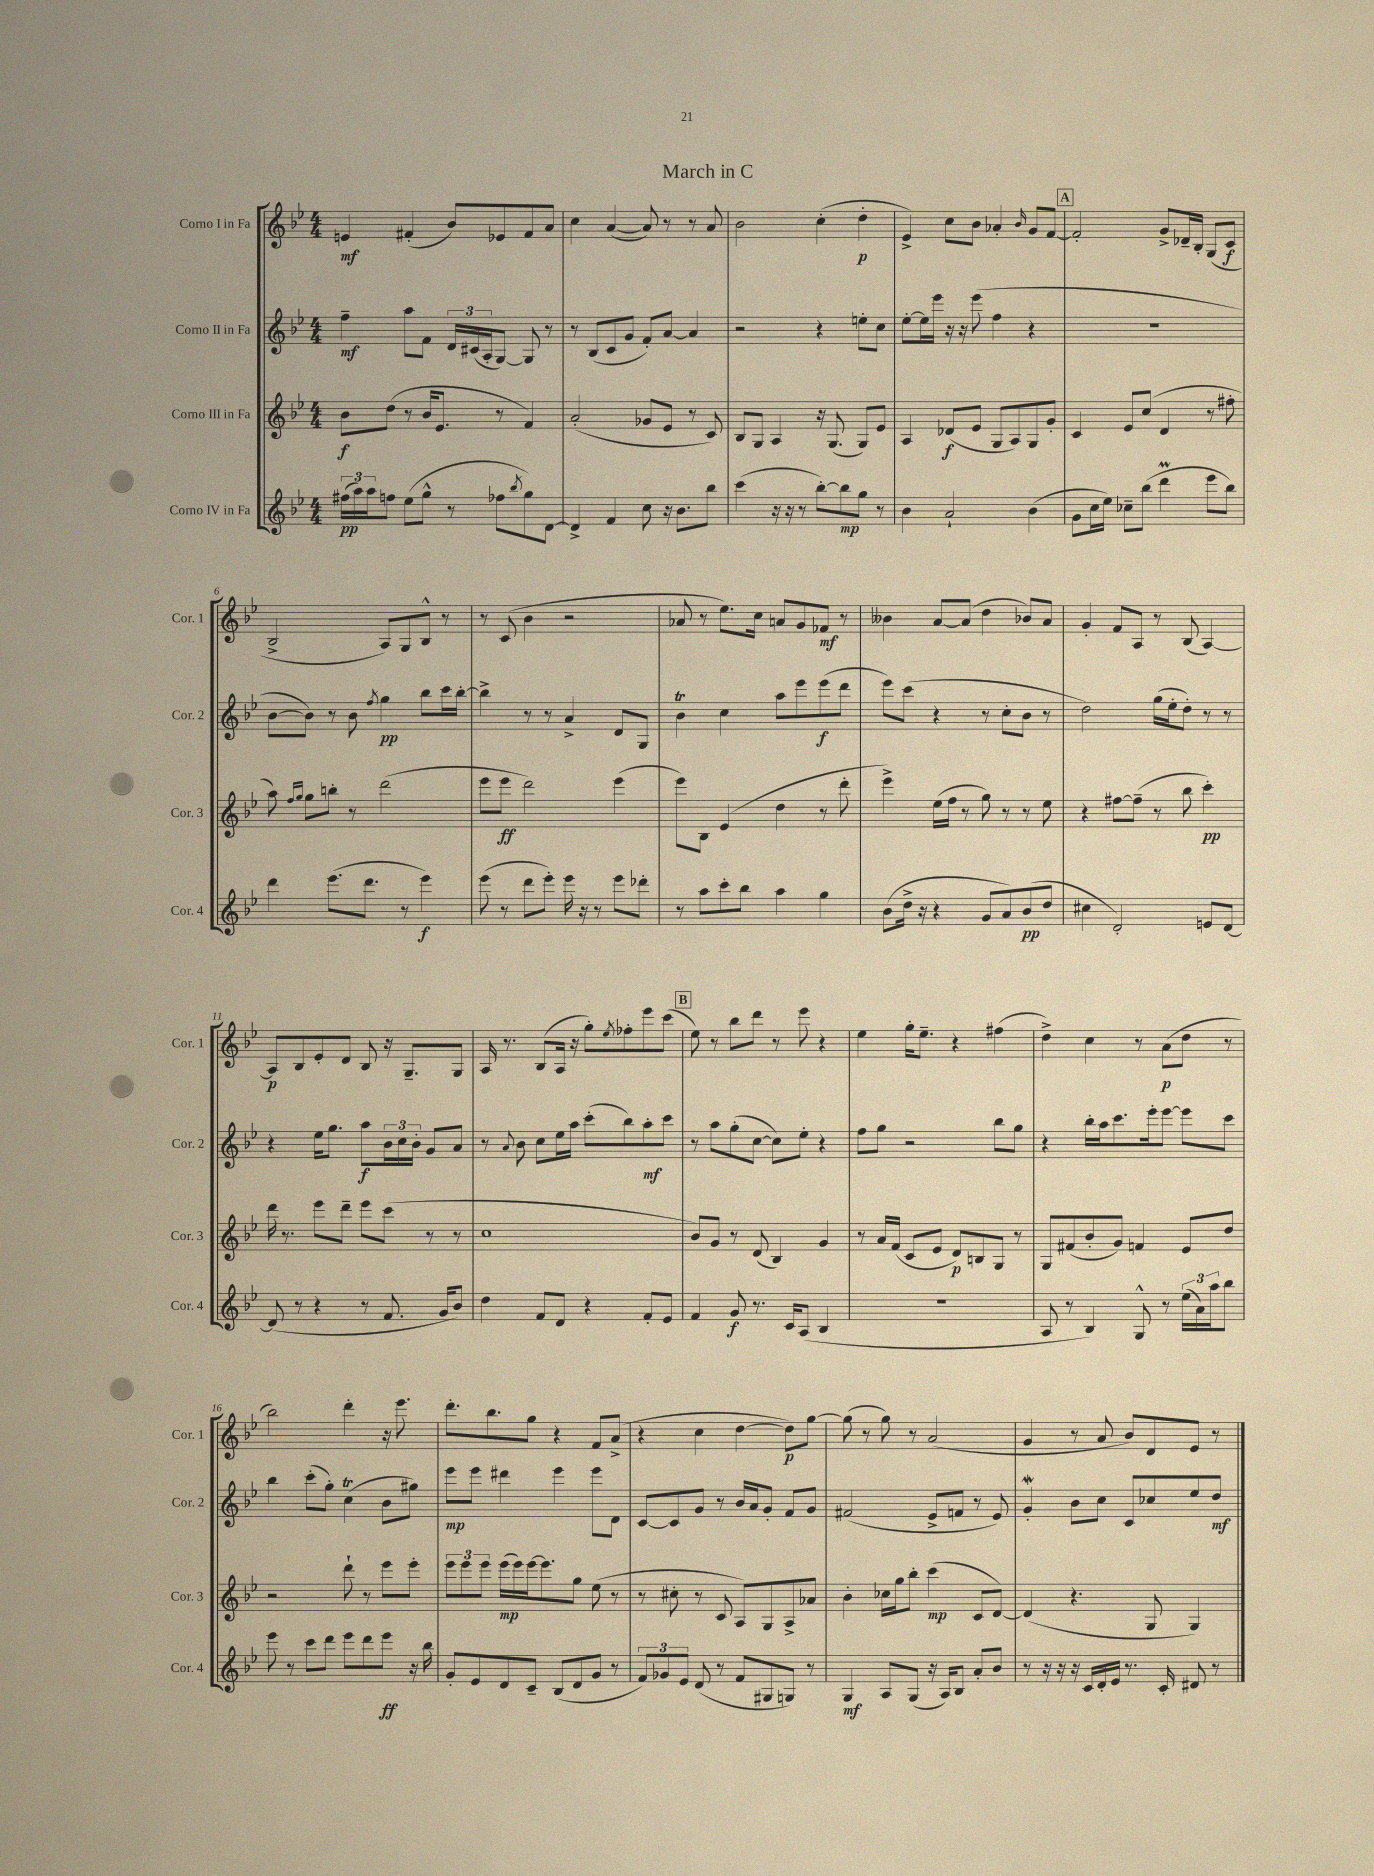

**kern	**dynam	**kern	**dynam	**kern	**dynam	**kern	**dynam
*part4	*part4	*part3	*part3	*part2	*part2	*part1	*part1
*staff4	*staff4	*staff3	*staff3	*staff2	*staff2	*staff1	*staff1
*I"Corno IV in Fa	*	*I"Corno III in Fa	*	*I"Corno II in Fa	*	*I"Corno I in Fa	*
*I'Cor. 4	*	*I'Cor. 3	*	*I'Cor. 2	*	*I'Cor. 1	*
*clefG2	*	*clefG2	*	*clefG2	*	*clefG2	*
*k[b-e-]	*	*k[b-e-]	*	*k[b-e-]	*	*k[b-e-]	*
*M4/4	*	*M4/4	*	*M4/4	*	*M4/4	*
=1	=1	=1	=1	=1	=1	=1	=1
(24ff#X\LL	pp	8b-\L	f	4ff~\	mf	4en/	mf
24aa\)	.	.	.	.	.	.	.
24aa\J	.	.	.	.	.	.	.
8ffn\J	.	(8dd\J	.	.	.	.	.
(8ee-\L	.	8r	.	8aa\L	.	(4f#X'/	.
8gg^^\J	.	16b-/KL	.	8f\J	.	.	.
.	.	8.e-/J	.	.	.	.	.
8r	.	.	.	24d/LL	.	8b-/L)	.
.	.	.	.	(24c#X/	.	.	.
.	.	.	.	24A'/J	.	.	.
8ff-X\L	.	8r	.	[8G/J)	.	8e-X/	.
8qbb-/	.	.	.	.	.	.	.
8gg\)	.	4f/)	.	8G/]	.	8f#/	.
[8d\J	.	.	.	8r	.	8a/J	.
=2	=2	=2	=2	=2	=2	=2	=2
4d^/]	.	(2a'/	.	8r	.	4cc\	.
.	.	.	.	(8B-/L	.	.	.
4f/	.	.	.	8c/	.	([4a/	.
.	.	.	.	8g/J	.	.	.
8cc\	.	8g-X/L	.	8f'/L)	.	8a/])	.
16r	.	8e-/J	.	[8a/J	.	8r	.
8.b-\L	.	.	.	.	.	.	.
.	.	8r	.	4a/]	.	8r	.
8bb-\J	.	8c/)	.	.	.	8a/	.
=3	=3	=3	=3	=3	=3	=3	=3
(4ccc\	.	8B-/L	.	2r	.	2b-\	.
.	.	8G/J	.	.	.	.	.
16r	.	4A/	.	.	.	.	.
16r	.	.	.	.	.	.	.
8r	.	.	.	.	.	.	.
[8bb-'\L)	.	16r	.	4r	.	(4cc'\	.
.	.	(8.G/	.	.	.	.	.
8bb-\]	mp	.	.	.	.	.	.
8gg\J	.	8G/L)	.	8een'\L	.	4dd'\	p
8r	.	8e-/J	.	8cc\J	.	.	.
=4	=4	=4	=4	=4	=4	=4	=4
4b-\	.	4A/	.	[8ee-'\L	.	4e-^/)	.
.	.	.	.	16ee-\L]	.	.	.
.	.	.	.	16eee-\JJ	.	.	.
2a`/	.	(8d-X/L	f	16r	.	8cc\L	.
.	.	.	.	16r	.	.	.
.	.	8e-/J	.	(8eee-\	.	8b-\J	.
.	.	8G/L	.	4ff\	.	4a-X'/	.
.	.	8A/)	.	.	.	.	.
.	.	.	.	.	.	16qqb-/	.
(4b-\	.	8G/	.	4r	.	8g/L	.
.	.	8g'/J	.	.	.	[8f/J	.
!!LO:REH:place=s1:t=A
=5	=5	=5	=5	=5	=5	=5	=5
8g\L	.	4c/	.	1r	.	2f'/]	.
16cc\L	.	.	.	.	.	.	.
16ee-\JJ)	.	.	.	.	.	.	.
8cc-X~\L	.	8e-/L	.	.	.	.	.
(8bb-\J	.	(8cc/J	.	.	.	.	.
4dddm\	.	4d/	.	.	.	8g^/L	.
.	.	.	.	.	.	16d-X~/L	.
.	.	.	.	.	.	16B-'/JJ	.
8eee-\L	.	8r	.	.	.	(8G/L	.
8bb-\J)	.	8ff#X'\	.	.	.	8c/J	f
!!LO:LB:g=z
=6	=6	=6	=6	=6	=6	=6	=6
4ddd\	.	8aa\)	.	[8b-\L	.	2B-^/	.
.	.	16qqff/LL	.	.	.	.	.
.	.	16qqgg/JJ	.	.	.	.	.
.	.	8gg\L	.	8b-\J])	.	.	.
(8.eee-\L	.	8bbn'\J	.	8r	.	.	.
.	.	8r	.	8b-\	.	.	.
8.ddd\J	.	.	.	.	.	.	.
.	.	.	.	8qff/	.	.	.
.	.	(2ddd\	.	4gg\	pp	8A/L)	.
8r	.	.	.	.	.	8G/	.
4eee-\)	f	.	.	8bb-\L	.	8B-^^/J	.
.	.	.	.	16ccc\L	.	8r	.
.	.	.	.	[16bb-'\JJ	.	.	.
=7	=7	=7	=7	=7	=7	=7	=7
(8eee-\	.	8eee-\L	.	4bb-^\]	.	8r	.
8r	.	8eee-\J	ff	.	.	(8c/	.
8ddd\L	.	2ddd\)	.	8r	.	4b-\	.
8eee-'\J)	.	.	.	8r	.	.	.
16eee-\	.	.	.	4a^/	.	2r	.
16r	.	.	.	.	.	.	.
8r	.	.	.	.	.	.	.
8eee-\L	.	(4eee-\	.	8d/L	.	.	.
8ddd-X'\J	.	.	.	8G/J	.	.	.
=8	=8	=8	=8	=8	=8	=8	=8
8r	.	8eee-\L)	.	4b-T\	.	8a-X/	.
8aa\L	.	8B-\J	.	.	.	8r	.
8ccc'\	.	(4e-/	.	4cc\	.	8.ee-\L)	.
8bb-\J	.	.	.	.	.	.	.
.	.	.	.	.	.	16cc\Jk	.
4aa\	.	4dd\	.	8aa\L	.	8an/L	.
.	.	.	.	8eee-\	.	8g/	.
4gg\	.	8r	.	(8eee-\	f	8f-X/J	mf
.	.	8ddd'\	.	8ddd\J	.	8r	.
=9	=9	=9	=9	=9	=9	=9	=9
(8b-\L	.	4eee-^\)	.	8eee-\L)	.	4b--X\	.
16dd^\Jk	.	.	.	(8ccc\J	.	.	.
16r	.	.	.	.	.	.	.
4r	.	(16ee-\LL	.	4r	.	[8a/L	.
.	.	16ff\JJ	.	.	.	.	.
.	.	8r	.	.	.	(8a/J]	.
8g/L	.	8gg\)	.	8r	.	4dd\	.
8a/)	.	8r	.	8cc'\L	.	.	.
(8b-/	pp	8r	.	8b-\J	.	8b-X/L)	.
8dd/J	.	8ee-\	.	8r	.	8a/J	.
=10	=10	=10	=10	=10	=10	=10	=10
4cc#X\	.	4r	.	2dd\)	.	4g'/	.
2d'/)	.	[8ff#X\L	.	.	.	8f/L	.
.	.	(8ff#~\J]	.	.	.	8A/J	.
.	.	8r	.	(16gg\LL	.	8r	.
.	.	.	.	16ee-'\J	.	.	.
.	.	8bb-\	.	8dd'\J)	.	(8B-/	.
8en/L	.	4ccc'\)	pp	8r	.	[4A/)	.
[8d/J	.	.	.	8r	.	.	.
!!LO:LB:g=z
=11	=11	=11	=11	=11	=11	=11	=11
(8d/]	.	16ddd\	.	4r	.	8A/L]	p
.	.	8.r	.	.	.	.	.
8r	.	.	.	.	.	8B-/	.
4r	.	8eee-\L	.	16ee-\KL	.	8e-'/	.
.	.	.	.	8.gg\J	.	.	.
.	.	8ddd~\J	.	.	.	8d/J	.
8r	.	8eee-\L	.	8aa\L	f	8B-/	.
8.f/	.	(8ccc\J	.	24b-\L	.	16r	.
.	.	.	.	24cc\	.	.	.
.	.	.	.	.	.	8.G~/L	.
.	.	.	.	24b-'\JJ	.	.	.
.	.	8r	.	8g/L	.	.	.
16g/KL	.	.	.	.	.	.	.
8b-/J)	.	8r	.	8a/J	.	8G/J	.
=12	=12	=12	=12	=12	=12	=12	=12
4dd\	.	1cc	.	8r	.	16A/	.
.	.	.	.	.	.	8.r	.
.	.	.	.	8qqa/	.	.	.
.	.	.	.	8b-\	.	.	.
8f/L	.	.	.	8cc\L	.	(8B-/L	.
8d/J	.	.	.	16ee-\L	.	16A/Jk	.
.	.	.	.	16aa\JJ	.	16r	.
4r	.	.	.	(8ccc'\L	.	8gg'\L)	.
.	.	.	.	.	.	8qee-/	.
.	.	.	.	8bb-\)	.	8ff-X'\	.
8f'/L	.	.	.	8aa'\	mf	8eee-\	.
8e-/J	.	.	.	8ccc\J	.	(8ccc\J	.
!!LO:REH:place=s1:t=B
=13	=13	=13	=13	=13	=13	=13	=13
4f/	.	8b-/L)	.	8r	.	8ee-\)	.
.	.	8g/J	.	8aa\L	.	8r	.
8g/	f	8r	.	(8gg'\	.	8bb-\L	.
8.r	.	(8d/	.	[8cc\J	.	8ddd\J	.
.	.	4B-/)	.	8cc\L])	.	8r	.
16c/KL	.	.	.	.	.	.	.
(8A/J	.	.	.	8ee-'\J	.	8eee-\	.
4B-/	.	4g/	.	4r	.	4r	.
=14	=14	=14	=14	=14	=14	=14	=14
1r	.	8r	.	8ff\L	.	4ee-\	.
.	.	16a/LL	.	8gg\J	.	.	.
.	.	(16f/JJ	.	.	.	.	.
.	.	8c/L	.	2r	.	16gg'\KL	.
.	.	.	.	.	.	8.ee-~\J	.
.	.	8e-/J	.	.	.	.	.
.	.	8d/L)	p	.	.	4r	.
.	.	8Bn/	.	.	.	.	.
.	.	8G/J	.	8bb-\L	.	(4ff#X\	.
.	.	8r	.	8gg\J	.	.	.
=15	=15	=15	=15	=15	=15	=15	=15
8A/	.	8G/L	.	4r	.	4dd^\)	.
8r	.	(8f#X/	.	.	.	.	.
4B-/)	.	8b-'/	.	16bb-'\LL	.	4cc\	.
.	.	.	.	16aa\J	.	.	.
.	.	8g/J)	.	8.ccc\	.	.	.
8G^^/	.	4fn/	.	.	.	8r	.
.	.	.	.	16eee-'\k	.	.	.
8r	.	.	.	[8eee-\J	.	(8a\L	p
(24ee-\LL	.	8e-/L	.	8eee-\L]	.	8dd\J	.
24a\)	.	.	.	.	.	.	.
24aa\J	.	.	.	.	.	.	.
8bb-\J	.	8dd/J	.	8ccc\J	.	8r	.
!!LO:LB:g=z
=16	=16	=16	=16	=16	=16	=16	=16
8eee-\	.	2r	.	4bb-\	.	2bb-\)	.
8r	.	.	.	.	.	.	.
8ccc\L	.	.	.	(8ccc'\L	.	.	.
8ddd\J	.	.	.	8gg'\J)	.	.	.
8eee-\L	.	8ddd`\	.	(4ccT\	.	4ddd'\	.
8ddd\	.	8r	.	.	.	.	.
8eee-\J	ff	8eee-\L	.	8b-\L	.	16r	.
.	.	.	.	.	.	8.eee-\	.
16r	.	8eee-'\J	.	8gg#X\J)	.	.	.
16bb-\	.	.	.	.	.	.	.
=17	=17	=17	=17	=17	=17	=17	=17
8g'/L	.	12eee-\L	.	8eee-\L	mp	8.ddd'\L	.
.	.	12eee-\	.	.	.	.	.
8e-/	.	.	.	8eee-\J	.	.	.
.	.	12eee-\J	.	.	.	.	.
.	.	.	.	.	.	8.bb-\	.
8d/	.	(16eee-\LL	mp	4ddd#X\	.	.	.
.	.	16eee-\)	.	.	.	.	.
8c~/J	.	[16eee-\J	.	.	.	8gg\J	.
.	.	8.eee-\]	.	.	.	.	.
(8B-/L	.	.	.	4eee-\	.	4r	.
8d/	.	8gg\J	.	.	.	.	.
8g/J	.	(8ee-\	.	8eee-\L	.	8f/L	.
8r	.	8r	.	8d\J	.	(8a^/J	.
=18	=18	=18	=18	=18	=18	=18	=18
12f/L)	.	8r	.	[8c/L	.	4r	.
12g-X/	.	.	.	.	.	.	.
.	.	8cc#X'\	.	8c/]	.	.	.
12e-/J	.	.	.	.	.	.	.
(8d/	.	8r	.	8g/J	.	4cc\	.
8r	.	8c/	.	8r	.	.	.
8f/L	.	8A/L)	.	16b-/LL	.	[4dd\	.
.	.	.	.	16a/J	.	.	.
8G#X/	.	8G/	.	8g'/J	.	.	.
8Gn/J)	.	8A^/	.	8f/L	.	8dd\L])	p
8r	.	8a-X/J	.	8g/J	.	[8gg\J	.
=19	=19	=19	=19	=19	=19	=19	=19
4G/	mf	4b-'\	.	(2f#X/	.	(8gg\]	.
.	.	.	.	.	.	8r	.
8A/L	.	16cc-X\LL	.	.	.	8gg\)	.
.	.	16gg\J	.	.	.	.	.
(8G/J	.	8bb-'\J	.	.	.	8r	.
16r	.	(4ccc\	mp	8e-^/L	.	(2a/	.
16A/KL)	.	.	.	.	.	.	.
8B-/J	.	.	.	8fn/J	.	.	.
8a'/L	.	8c/L	.	8r	.	.	.
8b-/J	.	[8d/J)	.	8e-/)	.	.	.
=20	=20	=20	=20	=20	=20	=20	=20
8r	.	(4d/]	.	4gW'/	.	4g/	.
16r	.	.	.	.	.	.	.
16r	.	.	.	.	.	.	.
16r	.	4.r	.	8b-\L	.	8r	.
16c/LL	.	.	.	.	.	.	.
16d'/	.	.	.	8cc\J	.	8a/	.
16e-/JJ	.	.	.	.	.	.	.
8.r	.	.	.	8c/L	.	8b-/L)	.
.	.	8G/	.	8cc-X/	.	8d/	.
16c'/	.	.	.	.	.	.	.
8d#X/	.	4G/)	.	8ee-/	.	8e-/J	.
8r	.	.	.	8dd/J	mf	8r	.
==	==	==	==	==	==	==	==
*-	*-	*-	*-	*-	*-	*-	*-
